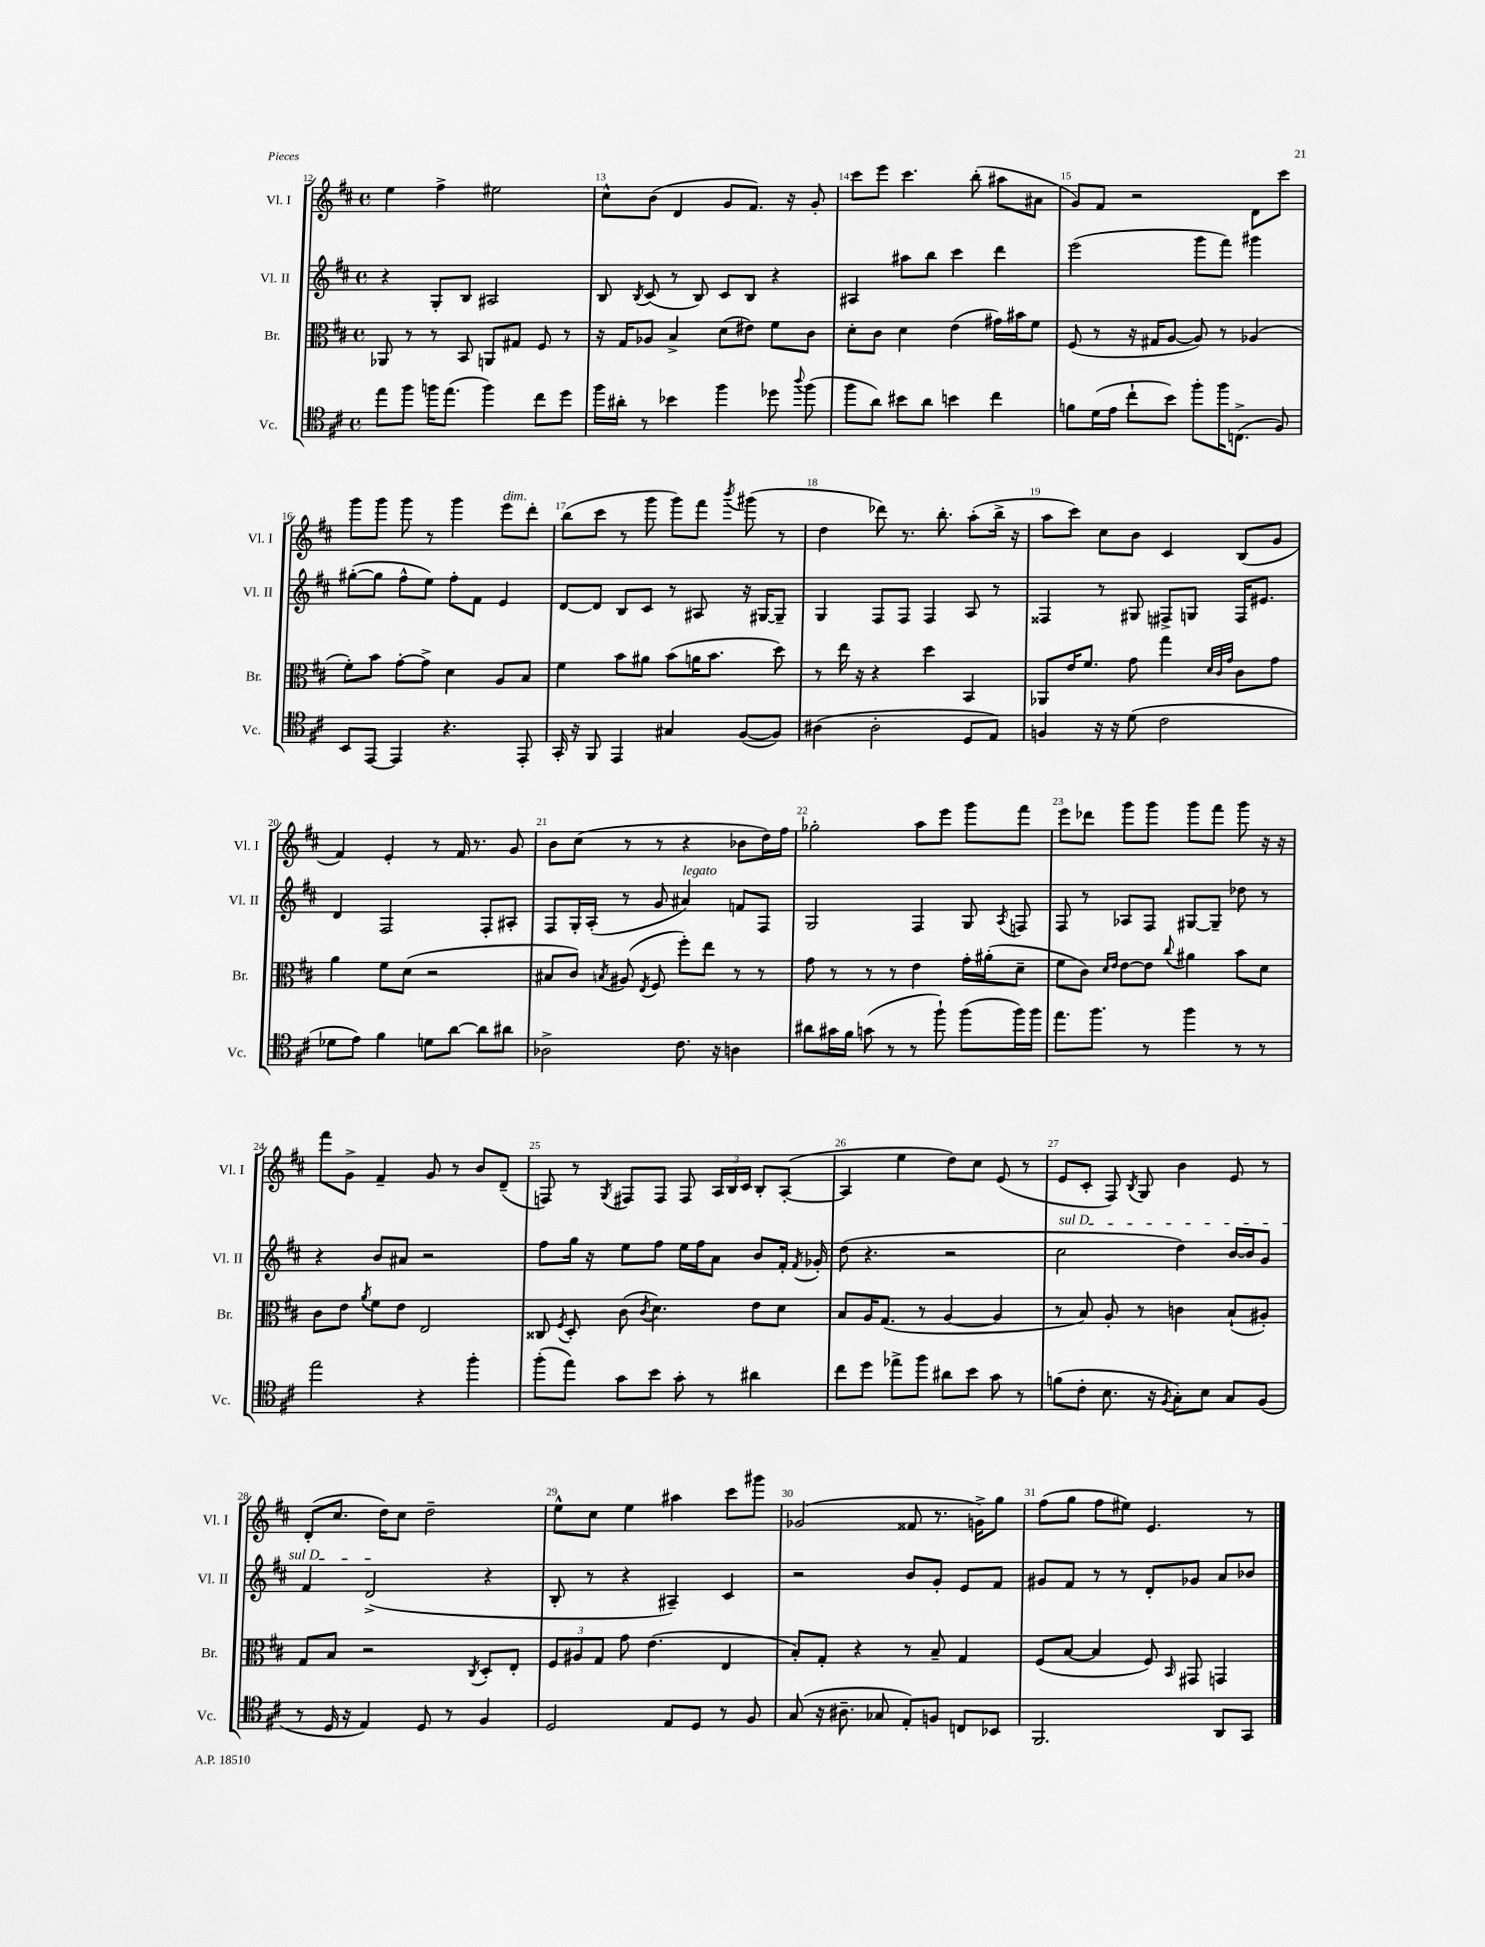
<<
\new StaffGroup <<
\new Staff = "s0" \with { instrumentName = "Vl. I" shortInstrumentName = "Vl. I" } {
    \clef treble \key d \major \defaultTimeSignature \time 4/4
    \autoBeamOff e''4 fis''4-> eis''2 |
    cis''8[-^ b'8]( d'4 g'8[ fis'8.]) r16 g'8-. |
    cis'''8[ e'''8] cis'''4. b''8-.( ais''8[ ais'8] |
    g'8[) fis'8] r2 d'8[ cis'''8] |
    g'''8[ g'''8] g'''8 r8 g'''4 e'''8[^\markup { \italic "dim." } d'''8]-. |
    b''8[( cis'''8] r8 g'''8 g'''8[) fis'''8] \acciaccatura { b'''8 } gis'''8( r8 |
    d''4 des'''8) r8. b''8.-. a''8[-.( b''16]-> r16 |
    a''8[ cis'''8]) cis''8[ b'8] cis'4 b8[( g'8] |
    fis'4) e'4-. r8 fis'16 r8. g'8 |
    b'8[ cis''8]( r8 r8 r4 bes'8[ d''16) fis''16] |
    ges''2-. a''8[ e'''8] g'''8[ fis'''8] |
    e'''8[ des'''8] g'''8[ g'''8] g'''8[ fis'''8] g'''8 r16 r16 |
    fis'''8[ g'8]-> fis'4-- g'8 r8 b'8[ d'8]--( |
    f8) r8 \acciaccatura { g8 } fis8[ fis8] fis8 \tuplet 3/2 { a16[ b16 cis'16] } b8[-. a8]~-.( |
    a4 e''4 d''8[) cis''8] e'8( r8 |
    e'8[ cis'8]-. fis8) \acciaccatura { b8 } g8 b'4 e'8 r8 |
    d'8[-.( cis''8.] d''16[) cis''8] d''2-- |
    e''8[-^ cis''8] e''4 ais''4 cis'''8[ gis'''8] |
    ges'2( fisis'8 r8. g'16[->) g''8] |
    fis''8[( g''8] fis''8[ eis''8]) e'4. r8 \bar "|." |
}
\new Staff = "s1" \with { instrumentName = "Vl. II" shortInstrumentName = "Vl. II" } {
    \clef treble \key d \major \defaultTimeSignature \time 4/4
    \autoBeamOff r4 g8[-. b8] ais2 |
    b8 \acciaccatura { b8 } cis'8( r8 b8) cis'8[ b8] r4 |
    ais4 ais''8[ b''8] cis'''4 d'''4 |
    e'''2( g'''8[ fis'''8]) gis'''4 |
    gis''8[~-.( gis''8] fis''8[-^ e''8]) fis''8[-. fis'8] e'4 |
    d'8[~ d'8] b8[ cis'8] r8 ais8 r16 gis16[~ gis8]-- |
    g4 fis8[ fis8] fis4 a8 r8 |
    fisis4 r8 gis8 fis8[-> g8] fis16[ eis'8.] |
    d'4 fis2 fis8[-. ais8]-. |
    fis8[ g16-. a16]-.( r8 g'8 ais'4^\markup { \italic "legato" }) f'8[ fis8] |
    g2 fis4 g8 \acciaccatura { a8 } f8 |
    fis8 r8 aes8[ fis8] gis8[~ gis8]-- des''8 r8 |
    r4 b'8[ ais'8] r2 |
    fis''8[ g''16] r16 e''8[ fis''8] e''16[ fis''16 a'8] b'8[ fis'16]-. \acciaccatura { fis'8 } ges'16-. |
    d''8( r4. r2 |
    \once \override TextSpanner.bound-details.left.text = \markup { \italic "sul D" } cis''2\startTextSpan d''4) b'16[~ b'16 g'8] |
    fis'4 d'2->\stopTextSpan( r4 |
    b8-. r8 r4 ais4--) cis'4 |
    r2 b'8[ g'8]-. e'8[ fis'8] |
    gis'8[ fis'8] r8 r8 d'8[-. ges'8] a'8[ bes'8] \bar "|." |
}
\new Staff = "s2" \with { instrumentName = "Br." shortInstrumentName = "Br." } {
    \clef alto \key d \major \defaultTimeSignature \time 4/4
    \autoBeamOff aes,8 r8 r8 b,8 a,8[ gis8] fis8 r8 |
    r16 g16[ aes8] b4-> d'8[( eis'8]) fis'8[ cis'8] |
    d'8[-. cis'8] d'4 e'4( gis'16[) bis'16 fis'8] |
    fis8( r8 r16 gis16[ a8]~ a8) r8 aes4( |
    fis'8[-.) b'8] g'8[~-. g'8]-> d'4 a8[ b8] |
    fis'4 b'8[ ais'8] b'8[( a'16 b'8.] d''8) |
    r8 e''16 r16 r4 d''4 b,4 |
    aes,8[ e'16 fis'8.] g'8 g''4 \grace { d'32[ cis'32 g'32] } cis'8[ g'8] |
    a'4 fis'8[ d'8]( r2 |
    bis8[ cis'8]) \acciaccatura { b8 } ais8( \acciaccatura { e8 } fis8 fis''8[-.) e''8] r8 r8 |
    g'8 r8 r8 r8 e'4 g'16[-. ais'16-.( d'8]-- |
    fis'8[ cis'8]) \grace { d'16[ e'16] } e'8[~ e'8] \appoggiatura { cis''8 } ais'4 b'8[ d'8] |
    cis'8[ e'8] \acciaccatura { a'8 } fis'8[ e'8] e2 |
    cisis8 \acciaccatura { fis8 } d8-. cis'8( \acciaccatura { cis'8 } d'4.) e'8[ d'8] |
    b8[ a16 g8.]( r8 a4~ a4 |
    r8 b8) a8-. r8 c'4 b8[-!( ais8]-.) |
    g8[ b8] r2 \acciaccatura { cis8 } d8[-. e8]-. |
    \tuplet 3/2 { fis8[ ais8 g8] } g'8 e'4.( e4 |
    b8[-.) g8]-. r4 r8 b8-- g4 |
    fis8[( b8]~ b4 fis8) \grace { b,16 } gis,8 g,4 \bar "|." |
}
\new Staff = "s3" \with { instrumentName = "Vc." shortInstrumentName = "Vc." } {
    \clef tenor \key d \major \defaultTimeSignature \time 4/4
    \autoBeamOff e''8[ fis''8] f''16[ e''8.]( f''4) cis''8[ d''8] |
    fis''16[ ais'16]-. r8 bes'4 fis''4 des''8 \appoggiatura { a''8 } fis''8( |
    fis''8[ a'8]) bis'8[ a'8] b'4 cis''4 |
    f'8[ d'16( e'16] cis''8[-! b'8]) fis''8[-. fis''16 c8.]->( fis8) |
    b,8[ e,8]~ e,4 r4. e,8-. |
    g,16-. r16 fis,8 e,4 gis4 fis8[~( fis8]) |
    ais4( ais2-. d8[ e8]) |
    f4 r16 r16 d'8( cis'2 |
    des'8[ e'8]) fis'4 d'8[ a'8]~ a'8[ ais'8] |
    aes2-> cis'8. r16 a4 |
    ais'8[ gis'16 fis'16] g'8( r8 r8 fis''8-!) fis''8[( fis''16) fis''16] |
    e''8.[ fis''8.] r8 fis''4 r8 r8 |
    e''2 r4 fis''4-. |
    fis''8[-.( e''8]) g'8[ b'8] g'8-. r8 ais'4 |
    cis''8[ d''8] ees''8[-> fis''8] ais'8[ b'8] g'8 r8 |
    f'8[( cis'8]-. b8. r16 \acciaccatura { fis8 } g8[-.) b8] g8[ fis8]( |
    r8 d16 r16 e4) d8 r8 fis4 |
    d2 e8[ d8] r8 fis8 |
    g8( r16 ais8.-- ges8 e8[-.) f8] c8[ bes,8] |
    fis,2. a,8[ g,8] \bar "|." |
}
>>
>>
\layout { \context { \Score currentBarNumber = #12 \override BarNumber.break-visibility = ##(#f #t #t) barNumberVisibility = #all-bar-numbers-visible } }
